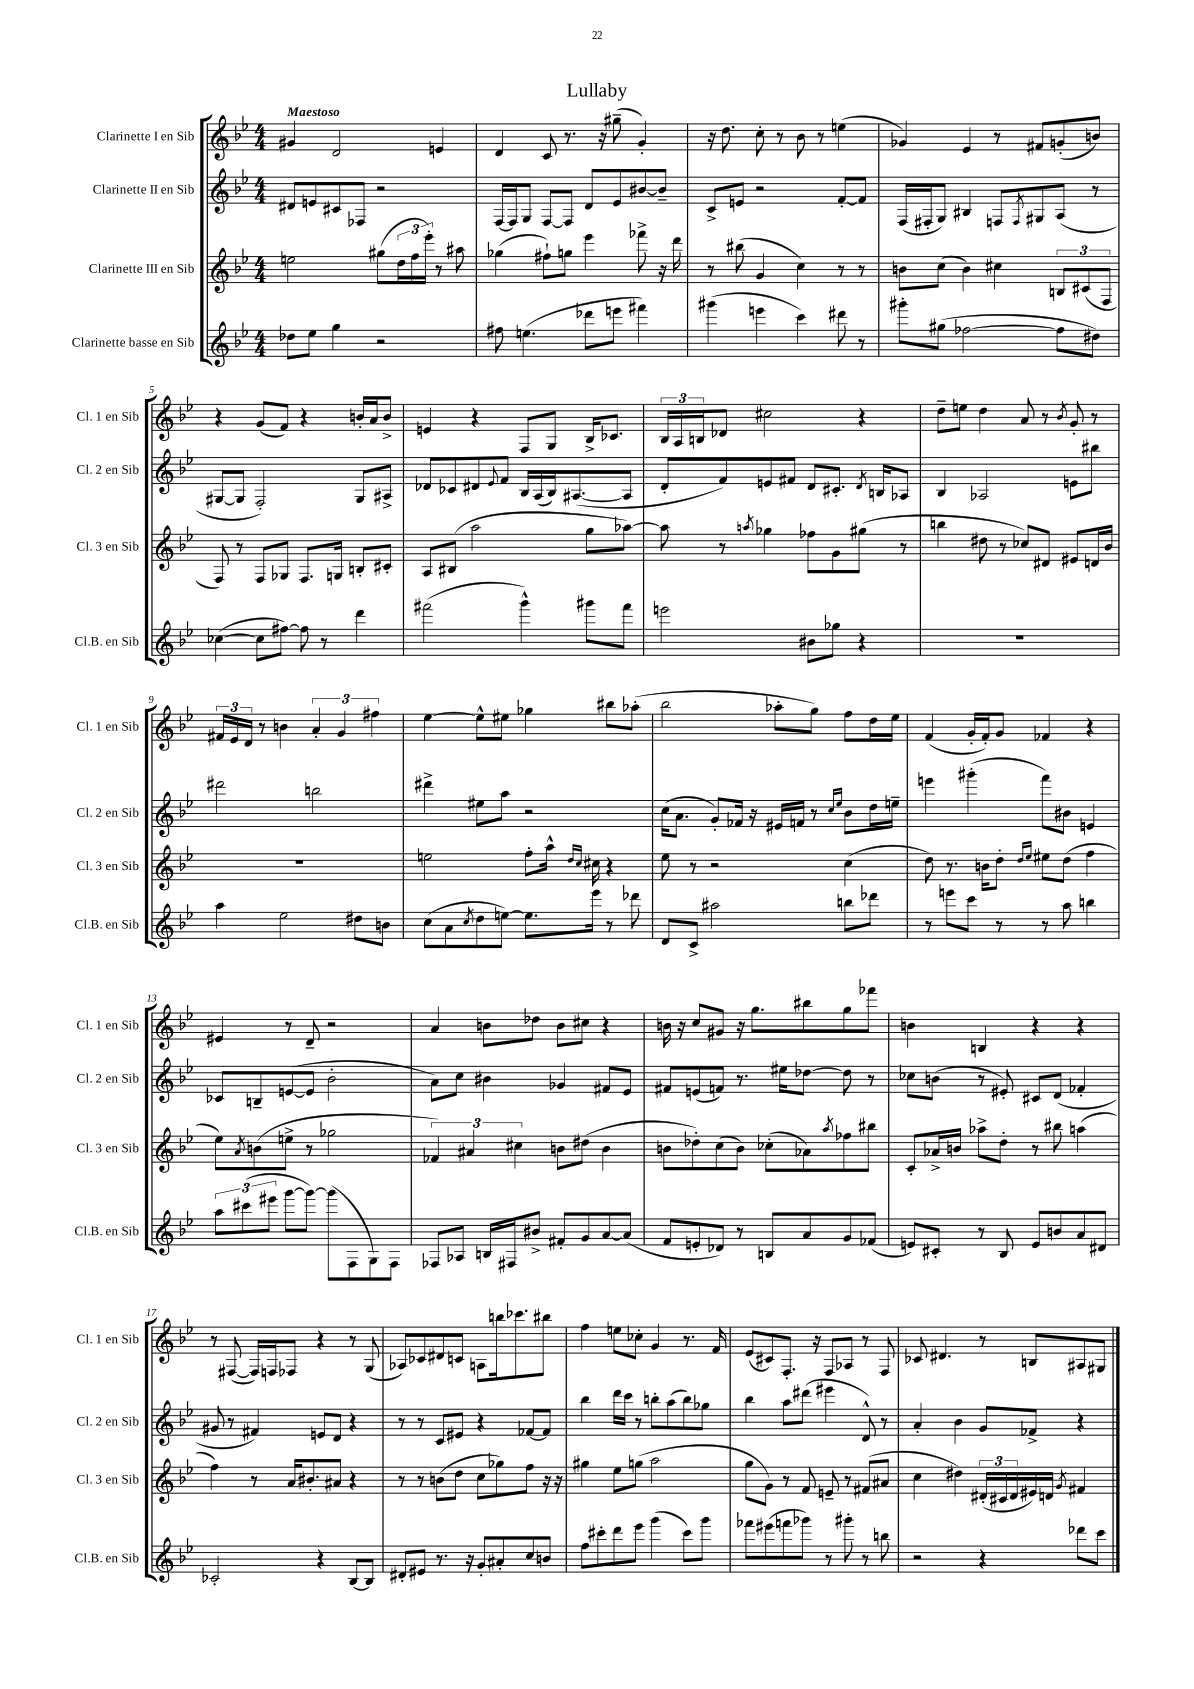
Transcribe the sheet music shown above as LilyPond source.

\header { title = "Lullaby" }
<<
\new StaffGroup <<
\new Staff = "s0" \with { instrumentName = "Clarinette I en Sib" shortInstrumentName = "Cl. 1 en Sib" } {
    \clef treble \key bes \major \numericTimeSignature \time 4/4 \tempo "Maestoso"
    gis'4 d'2 e'4 |
    d'4 c'8 r8. r16 gis''8--( g'4-.) |
    r16 d''8. c''8-. r8 bes'8 r8 e''4( |
    ges'4) ees'4 r8 fis'8 g'8-.( b'8) |
    r4 g'8( f'8) r4 b'16-. a'16 b'8-> |
    e'4 r4 f8 g8 bes16-> ces'8. |
    \tuplet 3/2 { bes16 a16 b16 } des'8 cis''2 r4 |
    d''8-- e''8 d''4 a'8 r8 \acciaccatura { bes'8 } g'8-. r8 |
    \tuplet 3/2 { fis'16 ees'16 d'16 } r8 b'4 \tuplet 3/2 { a'4-. g'4 fis''4 } |
    ees''4~ ees''8-^ eis''8 ges''4 bis''8 aes''8-.( |
    bes''2 aes''8-. g''8) f''8 d''16 ees''16 |
    f'4( g'16-. f'16-.) g'8 fes'4 r4 |
    eis'4 r8 d'8-- r2 |
    a'4 b'8 des''8 b'8 cis''8 r4 |
    b'16 r16 c''8 gis'8 r16 g''8. bis''8 g''8 fes'''8 |
    b'4 b4 r4 r4 |
    r8 fis8~( fis16) f16 fes8 r4 r8 g8( |
    aes8) ces'8 dis'8 c'8 a8 b''16 ces'''8. bis''8 |
    f''4 e''8 ces''8-. g'4 r8. f'16 |
    ees'8( cis'8) f8.-. r16 f8 aes8 r8 f8 |
    ces'8 dis'4. r8 b8 ais8 gis8 \bar "|." |
}
\new Staff = "s1" \with { instrumentName = "Clarinette II en Sib" shortInstrumentName = "Cl. 2 en Sib" } {
    \clef treble \key bes \major \numericTimeSignature \time 4/4
    dis'8 e'8 cis'8 fes8 r2 |
    f16~ f16 g8 f8~ f8 d'8 ees'8 bis'8~ bis'8-- |
    c'8-> e'8 r2 f'8~-. f'8 |
    f16( fis16-. g8) bis4 f8 \acciaccatura { f8 } gis8 a8( r8 |
    gis8~ gis8 f2-.) gis8 ais8-> |
    des'8 ces'8 dis'8 \appoggiatura { ees'8 } f'8 bes16 a16( bes16) ais8.~( ais8 |
    d'8-. f'8) e'8 fis'8 d'8 cis'8.-. \acciaccatura { d'8 } b16 aes8 |
    bes4 aes2 e'8 bis''8 |
    dis'''2 b''2 |
    dis'''4-> eis''8 a''8 r2 |
    c''16( a'8. g'8-.) fes'16 r16 eis'16 f'16 r8 \grace { c''16 ees''16 } bes'8 d''16 e''16-- |
    e'''4 gis'''4-.( f'''8) bis'8 e'4 |
    ces'8 b8-- e'8~( e'8 bes'2-. |
    a'8) c''8 bis'4 ges'4 fis'8 ees'8 |
    fis'8 e'8( f'8) r8. eis''16 des''8~ des''8 r8 |
    ces''8 b'8( r8 eis'8-.) cis'8 d'8( fes'4-. |
    gis'8 r8 fis'4) e'8 d'8 r4 |
    r8 r8 c'8 eis'8 r4 fes'8~ fes'8 |
    bes''4 d'''16 c'''16 r8 b''8-. a''8( b''8) ges''8 |
    bes''4 a''8 dis'''8( eis'''4 d'8-^) r8 |
    a'4-. bes'4 g'8 fes'8-> r4 \bar "|." |
}
\new Staff = "s2" \with { instrumentName = "Clarinette III en Sib" shortInstrumentName = "Cl. 3 en Sib" } {
    \clef treble \key bes \major \numericTimeSignature \time 4/4
    e''2 gis''8( \tuplet 3/2 { d''16 f''16 ees'''16-.) } r8 ais''8 |
    ges''4( fis''8-!) g''8 ees'''4 fes'''8-> r16 d'''16 |
    r8 bis''8( g'4 c''4) r8 r8 |
    b'8 c''8( b'4) cis''4 \tuplet 3/2 { b8 cis'8( f8 } |
    f8) r8 f8 ges8 f8. g16 b8-. cis'8-. |
    a8 bis8( a''2 g''8 aes''8~) |
    aes''8 r8 \acciaccatura { a''8 } ges''4 fes''8 g'8 gis''8( r8 |
    b''4 dis''8 r8 ces''8) dis'8 eis'8 d'16 bes'16 |
    R1 |
    e''2 f''8-. a''16-^ \grace { d''16 c''16 } cis''16 r4 |
    ees''8 r8 r2 c''4( |
    d''8) r8. b'16 d''8-. \grace { d''16 ees''16 } eis''8 d''8( f''4 |
    ees''8) \acciaccatura { a'8 } b'8( e''8-> r8 ges''2 |
    \tuplet 3/2 { fes'4) ais'4 cis''4 } b'8 dis''8( b'4 |
    b'8 des''8-.) c''8( b'8) ces''8-.( aes'8) \acciaccatura { a''8 } fes''8 bis''8 |
    c'8-. aes'16-> b'16 aes''8-> d''8-. r8 bis''8 a''4( |
    f''4) r8 a'16 bis'8.-. ais'8 r4 |
    r8 r8 b'8( d''8 c''8 ges''8) f''8 r16 r16 |
    gis''4 ees''8 g''8( a''2 |
    g''8 g'8) r8 f'8 e'8-- r8 fis'8( ais'8 |
    c''4 dis''4) \tuplet 3/2 { dis'16-.( cis'16 dis'16 } eis'16) d'16 \acciaccatura { g'8 } fis'4 \bar "|." |
}
\new Staff = "s3" \with { instrumentName = "Clarinette basse en Sib" shortInstrumentName = "Cl.B. en Sib" } {
    \clef treble \key bes \major \numericTimeSignature \time 4/4
    des''8 ees''8 g''4 r2 |
    fis''8 e''4.( des'''8 e'''8 fis'''4) |
    gis'''4( e'''4 c'''4) dis'''8 r8 |
    gis'''8-. gis''8( fes''2~ fes''8 dis''8) |
    ces''4~( ces''8 fis''8~) fis''8 r8 d'''4 |
    fis'''2( g'''4-^) gis'''8 fis'''8 |
    e'''2 bis'8 ges''8 r4 |
    R1 |
    a''4 ees''2 dis''8 b'8 |
    c''8( a'8 \acciaccatura { c''8 } d''8 e''8~) e''8. ees'''16 r8 des'''8 |
    d'8 c'8-> ais''2 b''8 des'''8 |
    r8 e'''8 c'''8 r8 r8 a''8 b''4 |
    \tuplet 3/2 { a''8 cis'''8( eis'''8 } g'''8~ g'''8~) g'''8( f8 g8) f8 |
    fes8 aes8 b16 fis16 bis'8-> fis'8-. g'8 a'8~ a'8( |
    f'8 e'8-. des'8) r8 b8 a'8 g'8 fes'8( |
    e'8) cis'8-. r8 bes8 e'8 b'8 a'8 dis'8 |
    ces'2-. r4 bes8~ bes8 |
    dis'8-. eis'8 r8. r16 g'8-. ais'8-. c''8 b'8 |
    f''8 cis'''8-. d'''8 ees'''8 g'''4( cis'''8) g'''8 |
    fes'''8 eis'''8( f'''8 ges'''8) r8 gis'''8-. r8 b''8 |
    r2 r4 des'''8 c'''8 \bar "|." |
}
>>
>>
